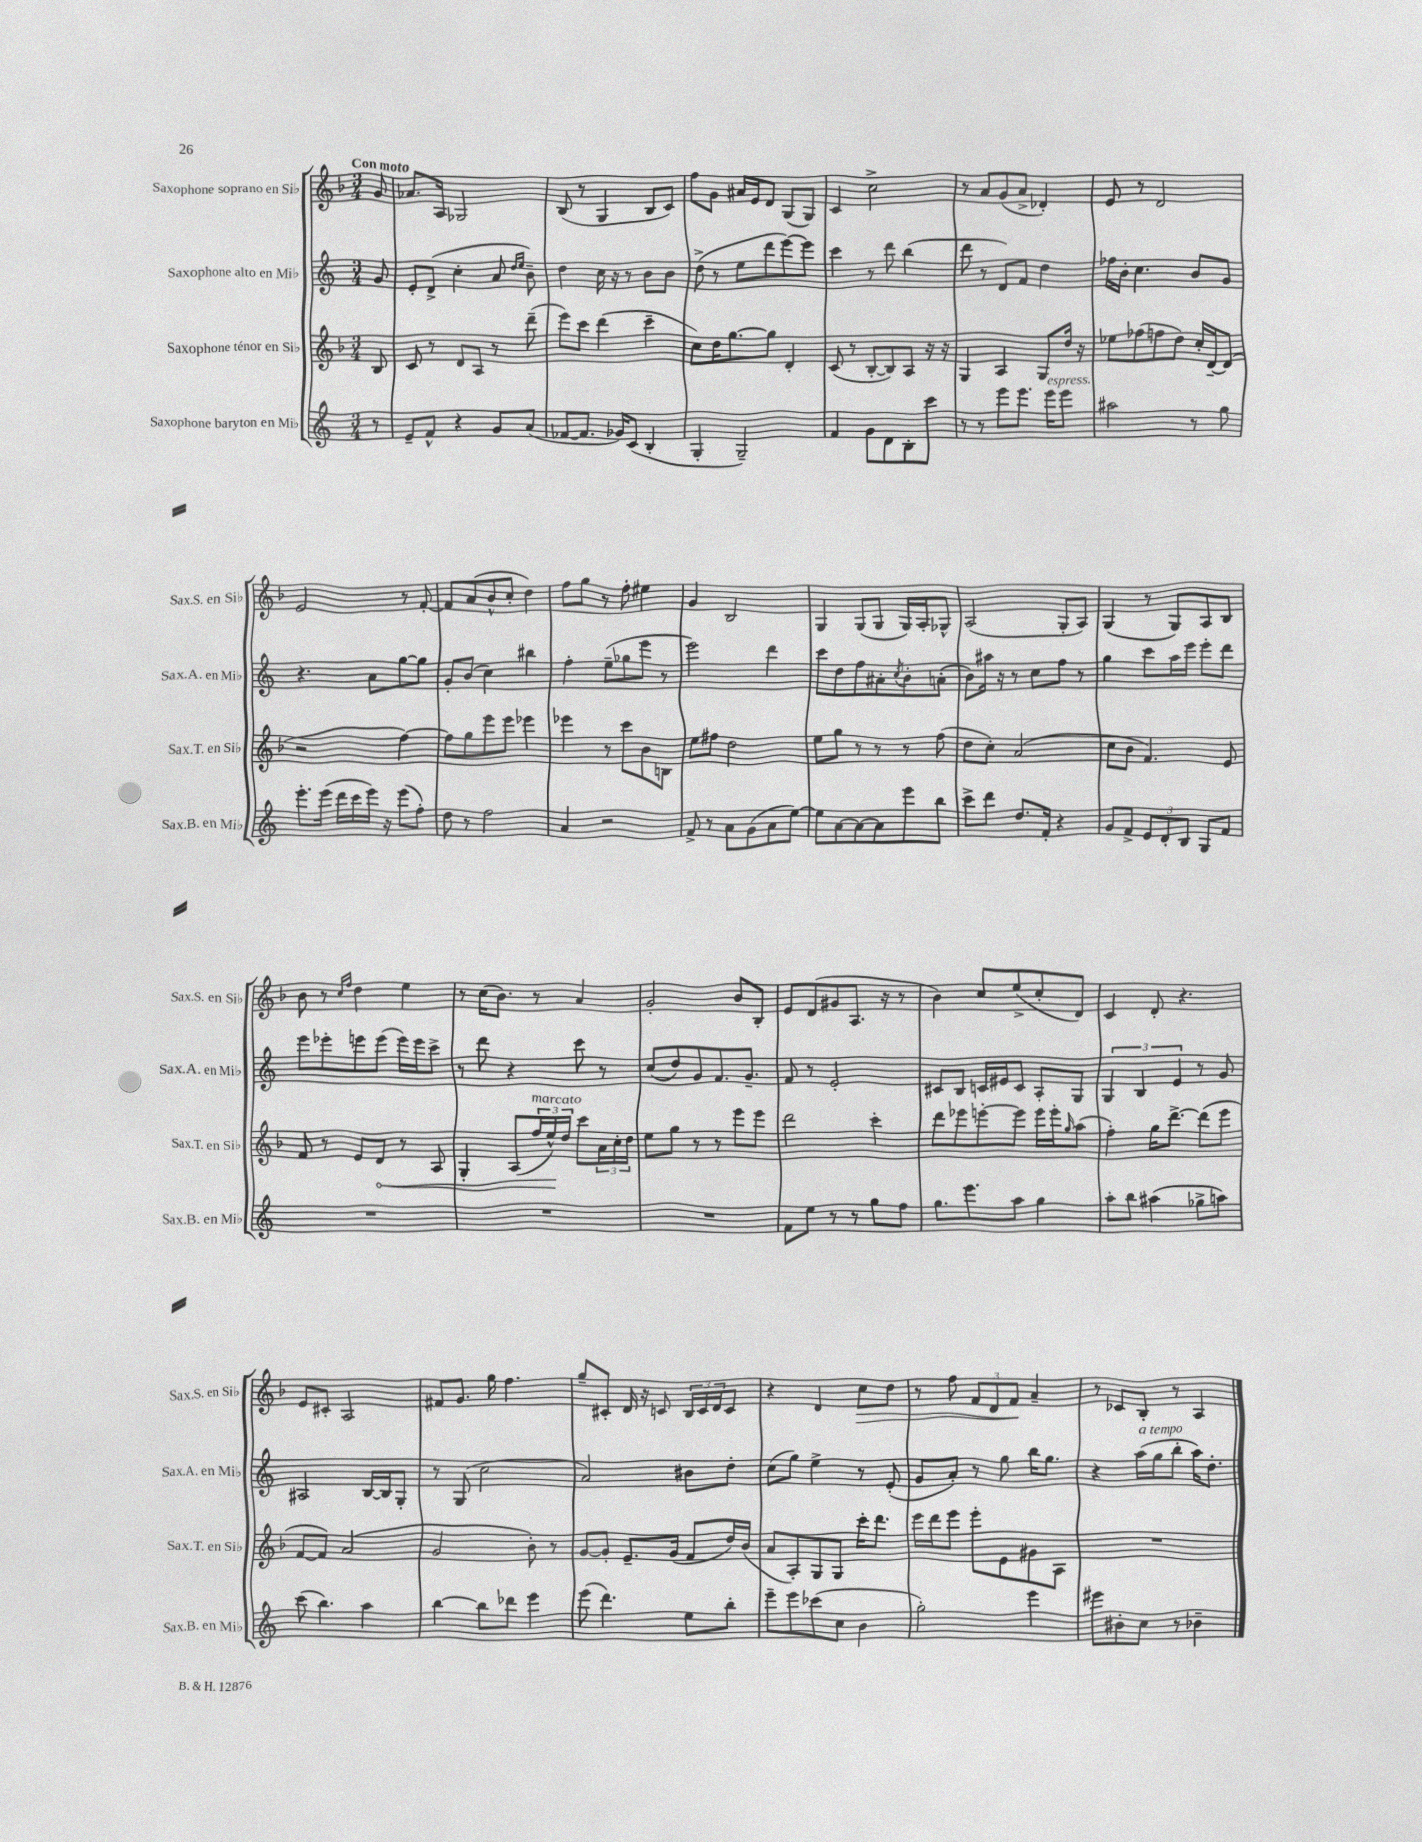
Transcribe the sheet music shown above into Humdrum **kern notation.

**kern	**kern	**kern	**kern
*staff4	*staff3	*staff2	*staff1
*clefG2	*clefG2	*clefG2	*clefG2
*k[]	*k[b-]	*k[]	*k[b-]
*M3/4	*M3/4	*M3/4	*M3/4
8r	8B-/	8g/	8g/
=	=	=	=
8e~/L	8c/	8e'/L	8.a-/L
8f^^/J	8r	(8d^/J	.
.	.	.	16A/Jk
4r	8d/L	4cc'\	2G-/
.	8A/J	.	.
8g/L	8r	8a/	.
.	.	16qqdd/LL	.
.	.	16qqee/JJ	.
(8a/J	(8ddd~\	8b~\)	.
=	=	=	=
[8f-/L	8eee\L)	4dd\	(8B-/
8.f-/]J	8ccc\J	.	8r
.	(4ddd\	16cc\	4G/
16g-/LK)	.	16r	.
(8c/J	.	8r	.
4B'/	4ccc~\	8b\L	8B-/L
.	.	8b\J	8c/J)
=	=	=	=
4G'/	8cc\L)	(8dd^\	8ff\L
.	16dd\K	8r	8g\J
.	[8.gg\	.	.
2G~/)	.	8ee\L	16a#/LL
.	.	.	16e/J
.	8gg\]J	8ddd\	8d/J
.	4d'/	[8eee\)	(8G/L
.	.	8eee\]J	8G/J)
=	=	=	=
4f/	(8c/	4ccc\	4c/
.	8r	.	.
8g\L	[8B-'/L	8r	2cc^\
8d\	8B-/])	8ddd\	.
8B'\	8A/J	(4bb\	.
8ccc\J	16r	.	.
.	16r	.	.
=	=	=	=
8r	4G/	8ddd\	8r
8r	.	8r	8a/L
8eee\L	4A/	8d/L)	(8g/
8.eee\J	.	8f/J	8a^/J
.	8G/L	4dd\	4d-'/)
16eee\LK	.	.	.
8eee\J	16dd/Jk	.	.
.	16r	.	.
=	=	=	=
2aa#\	8ee-\L	16ff-\LL	8e/
.	.	16b'\JJ	.
.	(8ff-\	4.cc\	8r
.	8ff\	.	2d/
.	8dd\J)	.	.
8r	16cc'/LL	8b/L	.
.	[16d~/J	.	.
8gg\	(8d/]J	8g/J	.
=	=	=	=
8.eee'\L	2r	4.r	2e/
(16eee\Jk	.	.	.
16ddd\LL	.	.	.
16ccc\	.	.	.
16eee\JJ)	.	8a\L	.
16r	.	.	.
(8eee\L	[4ff\)	[8gg\	8r
8ff'\J)	.	8gg\]J	[8f'/
=	=	=	=
8dd\	8ff\]L	8g'/L	8f/]L
8r	8gg\	(8b/J	(8a/
2ff\	8eee\	4cc\)	8b-^^/
.	8eee\J	.	8cc'/J
.	4eee-\	4bb#\	4dd\)
=	=	=	=
4a/	4eee-\	4ff'\	8ff\L
.	.	.	8gg\J
2r	8r	(8ee~\L	8r
.	8ccc\L	8gg-\	8ff'\
.	8b-\	8eee\J	4ee#\
.	8B\J	8r	.
=	=	=	=
8f^/	8ee\L	2eee\)	4g/
8r	8ff#\J	.	.
8a\L	2dd\	.	2B-/
(8g\	.	.	.
8a\	.	4ddd\	.
[8ee\J)	.	.	.
=	=	=	=
8ee\]L	8ee\L	8ccc\L	4G/
[8a\	8gg\J	8dd\	.
8a\_	8r	8ff\	(8G/L
8a\]	8r	8a#'\	8G/J
.	.	8qcc/	.
8eee\	8r	8b'\	16G/LL)
.	.	.	16A'/J
8bb\J	(8ff\	(8a'\J	8G-^^/J
=	=	=	=
8ccc^\L	8dd\L	8b\L)	(2A/
8ddd\J	8cc'\J)	16aa#\Jk	.
.	.	16r	.
8.dd/L	(2a/	8r	.
.	.	8cc\L	.
16f'/Jk	.	.	.
4r	.	8ff\J	8G'/L
.	.	8r	8A/J)
=	=	=	=
8g/L	8cc\L	4gg\	(4G/
8f^/J	8b-\J	.	.
12e/L	4.f/)	8ccc\L	8r
12d'/	.	.	.
.	.	16aa\L	8G/L)
12B/J	.	.	.
.	.	16eee\JJ	.
8G/L	.	8eee'\L	8A/
8f/J	8e/	8ddd\J	8B-/J
=	=	=	=
2.r	8f/	8eee\L	8b-\
.	8r	8eee-'\	8r
.	.	.	16qqcc/LL
.	.	.	16qqff/JJ
.	8e/L	8eee\	4dd\
.	8d/J	(8eee\J	.
.	8r	16eee\LL)	4ee\
.	.	16eee\J	.
.	8A/	8ccc^\J	.
=	=	=	=
2.r	4G'/	8r	8r
.	.	8ddd\	(16cc\LK
.	.	.	8.b-\J)
.	(8A/L	4r	.
.	24ff/L	.	8r
.	24ee^^/)	.	.
.	24dd/JJ	.	.
.	8ccc\L	8ccc\	4a/
.	24a\L	8r	.
.	24cc'\	.	.
.	24dd\JJ	.	.
=	=	=	=
2.r	8ee\L	(8cc/L	2g'/
.	8gg\J	8dd/)	.
.	8r	8g/	.
.	8r	8.f/	.
.	8eee\L	.	8b-/L
.	.	8.g~/J	.
.	8eee\J	.	8B-'/J
=	=	=	=
8f\L	2ddd\	8f/	8e/L
8ee\J	.	8r	(8d/
8r	.	2e'/	8g#/
8r	.	.	8.A/J
8gg\L	4ccc'\	.	.
.	.	.	16r
8ff\J	.	.	8r
=	=	=	=
8.gg\L	8ddd\L	8c#/L	4b-\)
.	8eee-\	8B/J	.
8.eee\	.	.	.
.	[8eee'\	16c/LL	8cc/L
.	.	16e#/J	.
8aa\J	8eee\]J	8c/J	(8ee^/
4gg\	16eee\LL	8A'/L	8cc'/
.	16eee'\J	.	.
.	16qqgg/	.	.
.	(8aa\J	8G/J	8d/J)
=	=	=	=
8aa'\L	4ff'\)	6G/	4c/
8bb\J	.	.	.
.	.	6B/	.
(4aa#\	16gg\LK	.	8d'/
.	[8.ddd^\J	.	.
.	.	6e/	.
.	.	.	4.r
8gg-^\L	(8ddd\]L	8r	.
8aa\J)	8eee\J	8g/	.
=	=	=	=
(8ccc\	[8f/L	2A#/	8e/L
4.bb\)	8f/]J)	.	8c#'/J
.	(2a/	.	2A/
4aa\	.	[16B/LL	.
.	.	16B/]J	.
.	.	8G'/J	.
=	=	=	=
[4bb\	2g/	8r	8f#/L
.	.	(8G/	8.g/J
8bb\]L	.	2cc\	.
.	.	.	16gg\
8ddd-\J	.	.	4.ff\
4eee\	8b-'\)	.	.
.	8r	.	.
=	=	=	=
(8eee\	[8g/L	2a/)	8gg~/L
4.ddd\)	8g'/]J	.	8c#'/J
.	8.e~/L	.	16d/
.	.	.	16r
.	.	.	8c/
.	(16g/Jk	.	.
8ee\L	8f/L	8b#\L	24B-/LL
.	.	.	24c/
.	.	.	24d/J
8bb'\J	16dd/L)	8dd'\J	8c/J
.	(16b-/JJ	.	.
=	=	=	=
8eee~\L	8a/L	(8cc\L	4r
8eee\	8A'/)	8gg\J)	.
(8ccc-\	8G/	4ee^\	4d/
8cc\J	8G/J	.	.
4b\	16ccc'\LK	8r	8cc\L
.	8.ddd\J	.	.
.	.	(8e'/	8dd\J
=	=	=	=
2gg'\)	16eee\LL	8g/L	8r
.	16ddd\J	.	.
.	8eee\J	8a'/J)	8ff\
.	8eee'\L	8r	12f/L
.	.	.	12d/
.	8e\	8gg\	.
.	.	.	12f/J
4eee\	8g#\	16bb\LK	4a~/
.	.	8.gg\J	.
.	8A\J	.	.
=	=	=	=
8eee#\L	2.r	4r	8r
8b#'\	.	.	8c-/L
8cc\J	.	(16aa\LL	8B-'/J
.	.	16gg\J	.
8r	.	8bb'\J	8r
4b-~\	.	16aa\LK)	4A/
.	.	8.dd'\J	.
==	==	==	==
*-	*-	*-	*-
